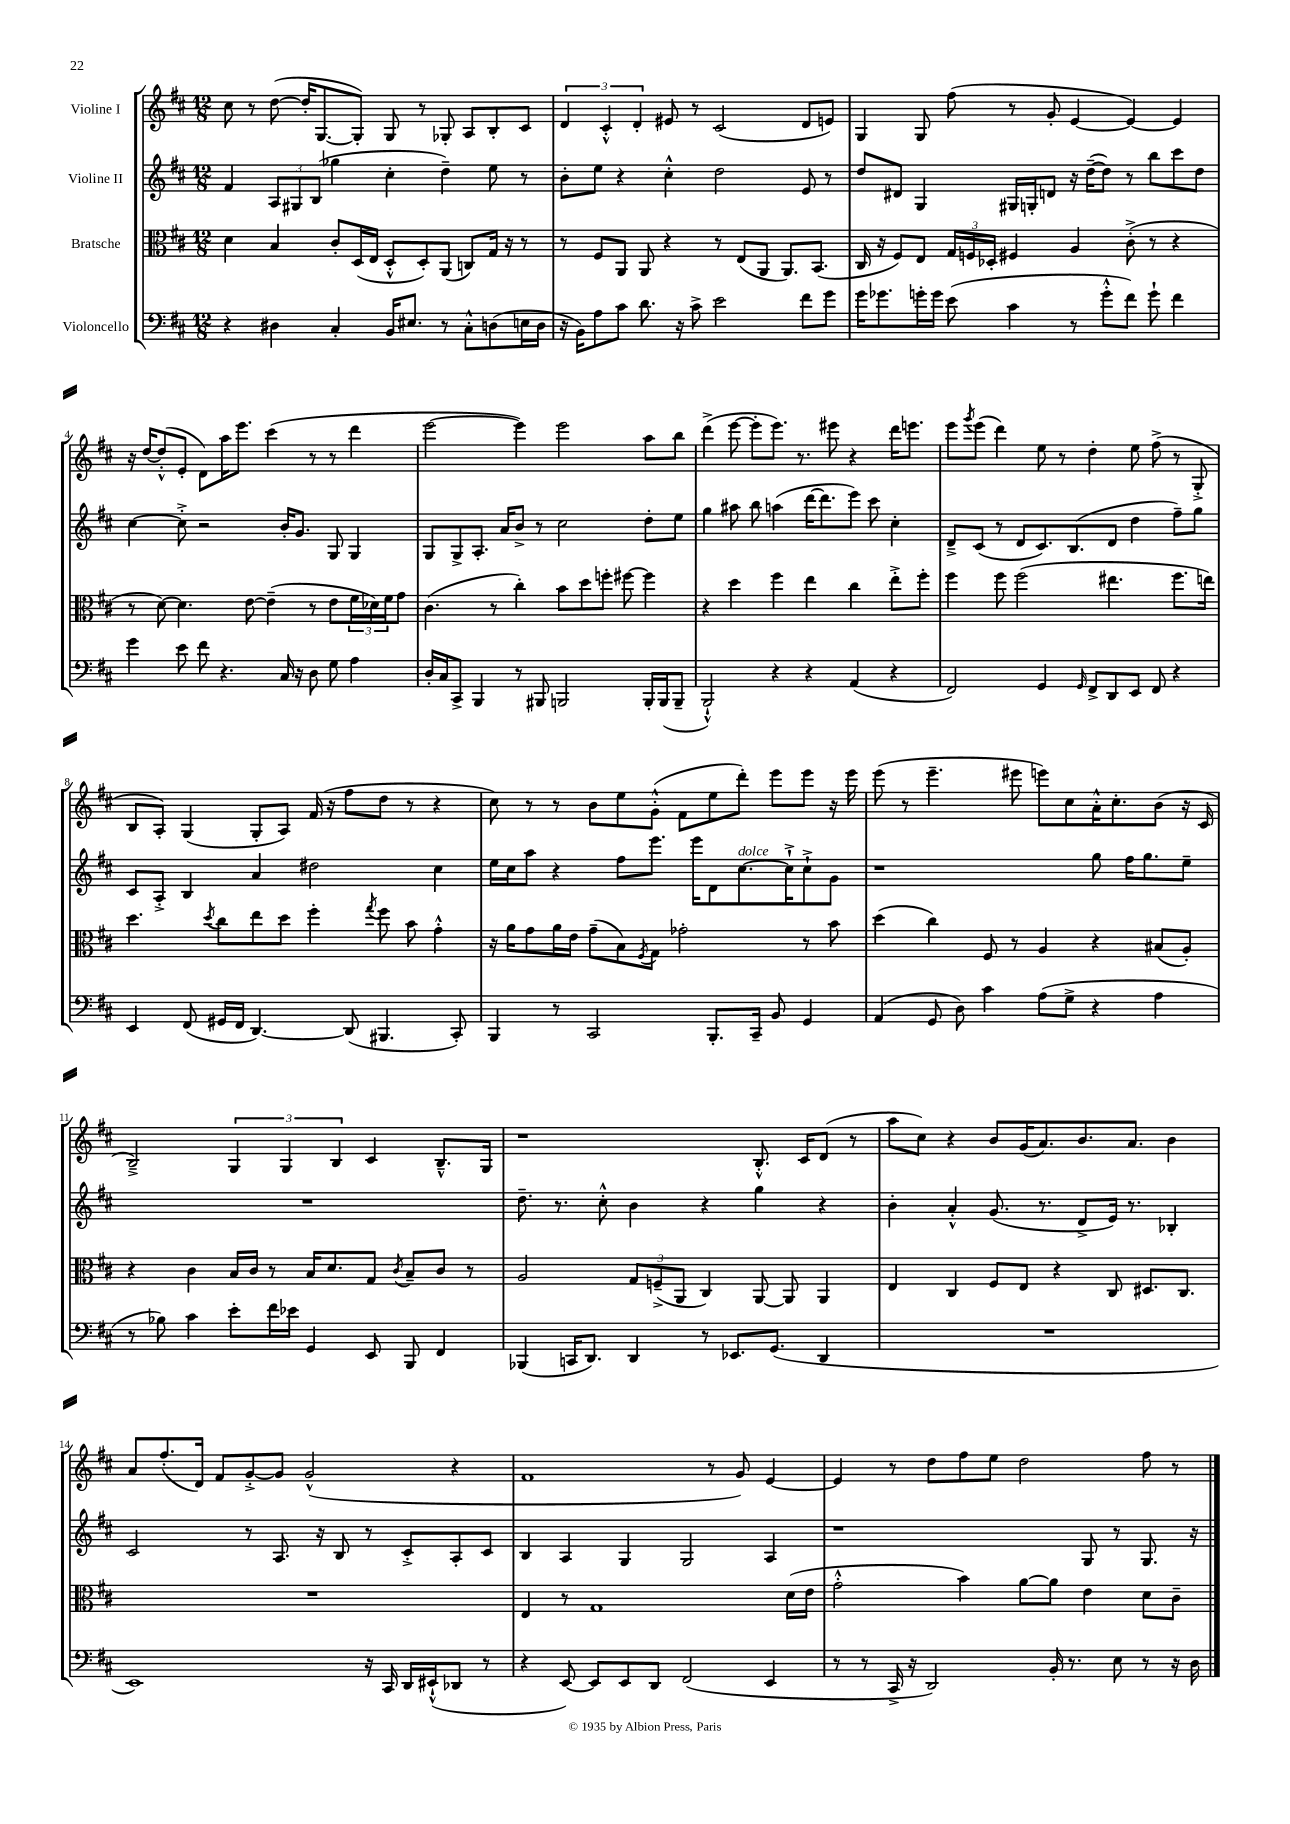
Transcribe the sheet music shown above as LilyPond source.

<<
\new StaffGroup <<
\new Staff = "s0" \with { instrumentName = "Violine I" } {
    \clef treble \key d \major \numericTimeSignature \time 12/8
    cis''8 r8 d''8~( d''16-. g8.~ g8-.) g8 r8 ges8-. a8 b8-. cis'8 |
    \tuplet 3/2 { d'4 cis'4-.-^ d'4-. } eis'8 r8 cis'2( d'8 e'8) |
    g4 g8 fis''8( r8 g'8-. e'4~ e'4~) e'4 |
    r16 d''16~ d''8-.-^( e'8-. d'8) a''16 e'''8. cis'''4( r8 r8 d'''4 |
    e'''2~ e'''4) e'''2 a''8 b''8 |
    d'''4->( e'''8~ e'''8-. e'''8.) r8. eis'''8 r4 d'''16 e'''8. |
    e'''8 \acciaccatura { g'''8 } e'''8( d'''4) e''8 r8 d''4-. e''8 fis''8->( r8 g8-.-> |
    b8 a8-.) g4( g8-. a8) fis'16( r16 fis''8 d''8 r8 r4 |
    cis''8) r8 r8 b'8 e''8 g'8-.-^( fis'8 e''8 d'''8-.) e'''8 e'''8 r16 e'''16 |
    e'''8( r8 e'''4.-- eis'''8 e'''8) cis''8 a'16-.-^ cis''8.-. b'8( r16 cis'16 |
    b2--->) \tuplet 3/2 { g4 g4 b4 } cis'4 b8.---^ g16 |
    r1 b8.-.-^ cis'16 d'8( r8 |
    a''8 cis''8) r4 b'8 g'16( a'8.) b'8. a'8. b'4 |
    a'8 fis''8.-.( d'16) fis'8 g'8~-.-> g'8 g'2-^( r4 |
    fis'1 r8 g'8) e'4~ |
    e'4 r8 d''8 fis''8 e''8 d''2 fis''8 r8 \bar "|." |
}
\new Staff = "s1" \with { instrumentName = "Violine II" } {
    \clef treble \key d \major \numericTimeSignature \time 12/8
    fis'4 \tuplet 3/2 { a8 gis8 b8( } ges''4 cis''4-. d''4--) e''8 r8 |
    b'8-. e''8 r4 cis''4-.-^ d''2 e'8 r8 |
    d''8 dis'8 g4 gis16 g16-. d'8 r16 d''16~--( d''8) r8 b''8 cis'''8 d''8 |
    cis''4~ cis''8-.-> r2 b'16-. g'8. g8 g4 |
    g8 g8-> a8.-. a'16 b'8-> r8 cis''2 d''8-. e''8 |
    g''4 ais''8 b''8 a''4( d'''16~ d'''8. e'''8) cis'''8 cis''4-. |
    d'8---> cis'8( r8 d'8 cis'8.) b8.( d'8 d''4 fis''8--) g''8 |
    cis'8 a8-.-> b4 a'4 dis''2 cis''4 |
    e''16 cis''16 a''8 r4 fis''8 e'''8. e'''16 d'8 cis''8.~^\markup { \italic "dolce" } cis''16-!-> cis''8-!-> g'8 |
    r1 g''8 fis''16 g''8. e''8-- |
    R1. |
    d''8.-- r8. cis''8-.-^ b'4 r4 g''4 r4 |
    b'4-. a'4-.-^ g'8.( r8. d'8-> e'16) r8. bes4-. |
    cis'2 r8 a8. r16 b8 r8 cis'8-.-> a8-. cis'8 |
    b4 a4 g4 g2 a4 |
    r1 g8 r8 g8. r16 \bar "|." |
}
\new Staff = "s2" \with { instrumentName = "Bratsche" } {
    \clef alto \key d \major \numericTimeSignature \time 12/8
    d'4 b4 cis'8-. d16( e16 d8-.-^ d8-.) a,8( c8) g16 r16 r8 |
    r8 fis8 a,8 a,8 r4 r8 e8( a,8 a,8.) b,8.( |
    cis16 r16 fis8) e8 \tuplet 3/2 { g16 f16 des16-. } fis4 a4 cis'8-.->( r8 r4 |
    r8 d'8~) d'4. e'8~ e'4--( r8 e'8 \tuplet 3/2 { fis'16 des'16) fis'16 } g'8 |
    cis'4.( r8 cis''4-.) b'8 d''8 f''8-. fis''8~ fis''4 |
    r4 d''4 fis''4 e''4 cis''4 e''8-.-> fis''8-. |
    fis''4 fis''8 fis''2( eis''4. fis''8. e''16) |
    d''4. \acciaccatura { d''8 } cis''8 e''8 d''8 fis''4-. \acciaccatura { g''8 } fis''8 b'8 g'4-.-^ |
    r16 a'16 g'8 a'16 e'16 g'8--( b8) \acciaccatura { fis8 } g8 ges'2-. r8 b'8 |
    d''4( cis''4) fis8 r8 a4 r4 bis8( a8-.) |
    r4 cis'4 b16 cis'16 r8 b16 d'8. g8 \acciaccatura { cis'8 } b8-- cis'8 r8 |
    a2 \tuplet 3/2 { g8 f8--->( a,8 } cis4) a,8~ a,8 a,4 |
    e4 cis4 fis8 e8 r4 cis8 dis8. cis8. |
    R1. |
    e4 r8 g1 d'16( e'16 |
    g'2-.-^ b'4) a'8~ a'8 e'4 d'8 cis'8-- \bar "|." |
}
\new Staff = "s3" \with { instrumentName = "Violoncello" } {
    \clef bass \key d \major \numericTimeSignature \time 12/8
    r4 dis4 cis4-. b,16 eis8. r8 cis8-.-^ d8( e16 d16 |
    r16 b,16) a8 cis'8 d'8. r16 cis'8-> e'2 fis'8 g'8 |
    g'16 ges'8. g'16-. g'16 e'8( cis'4 r8 g'8-.-^ fis'8) g'8-! fis'4 |
    g'4 e'8 fis'8 r4. cis16 r16 d8 g8 a4 |
    d16-. cis16 cis,8-> b,,4 r8 bis,,8 b,,2 b,,16-. b,,16( b,,8-- |
    b,,2-!-^) r4 r4 a,4( r4 |
    fis,2) g,4 \grace { g,16 } fis,8-> d,8 e,8 fis,8 r4 |
    e,4 fis,8( gis,16 fis,16 d,4.~) d,8( bis,,4. cis,8-.) |
    b,,4 r8 cis,2 b,,8.-. cis,16-- b,8 g,4 |
    a,4( g,8 d8) cis'4 a8( g8-> r4 a4 |
    r8 bes8) cis'4 e'8-. fis'16 ees'16 g,4 e,8 b,,8 fis,4 |
    bes,,4( c,16 d,8.) d,4 r8 ees,8. g,8.( d,4 |
    R1. |
    e,1) r16 cis,16 d,16 eis,16-!-^( des,8 r8 |
    r4 e,8~) e,8 e,8 d,8 fis,2( e,4 |
    r8 r8 cis,16-> r16 d,2) b,16-. r8. e8 r8 r16 d16 \bar "|." |
}
>>
>>
